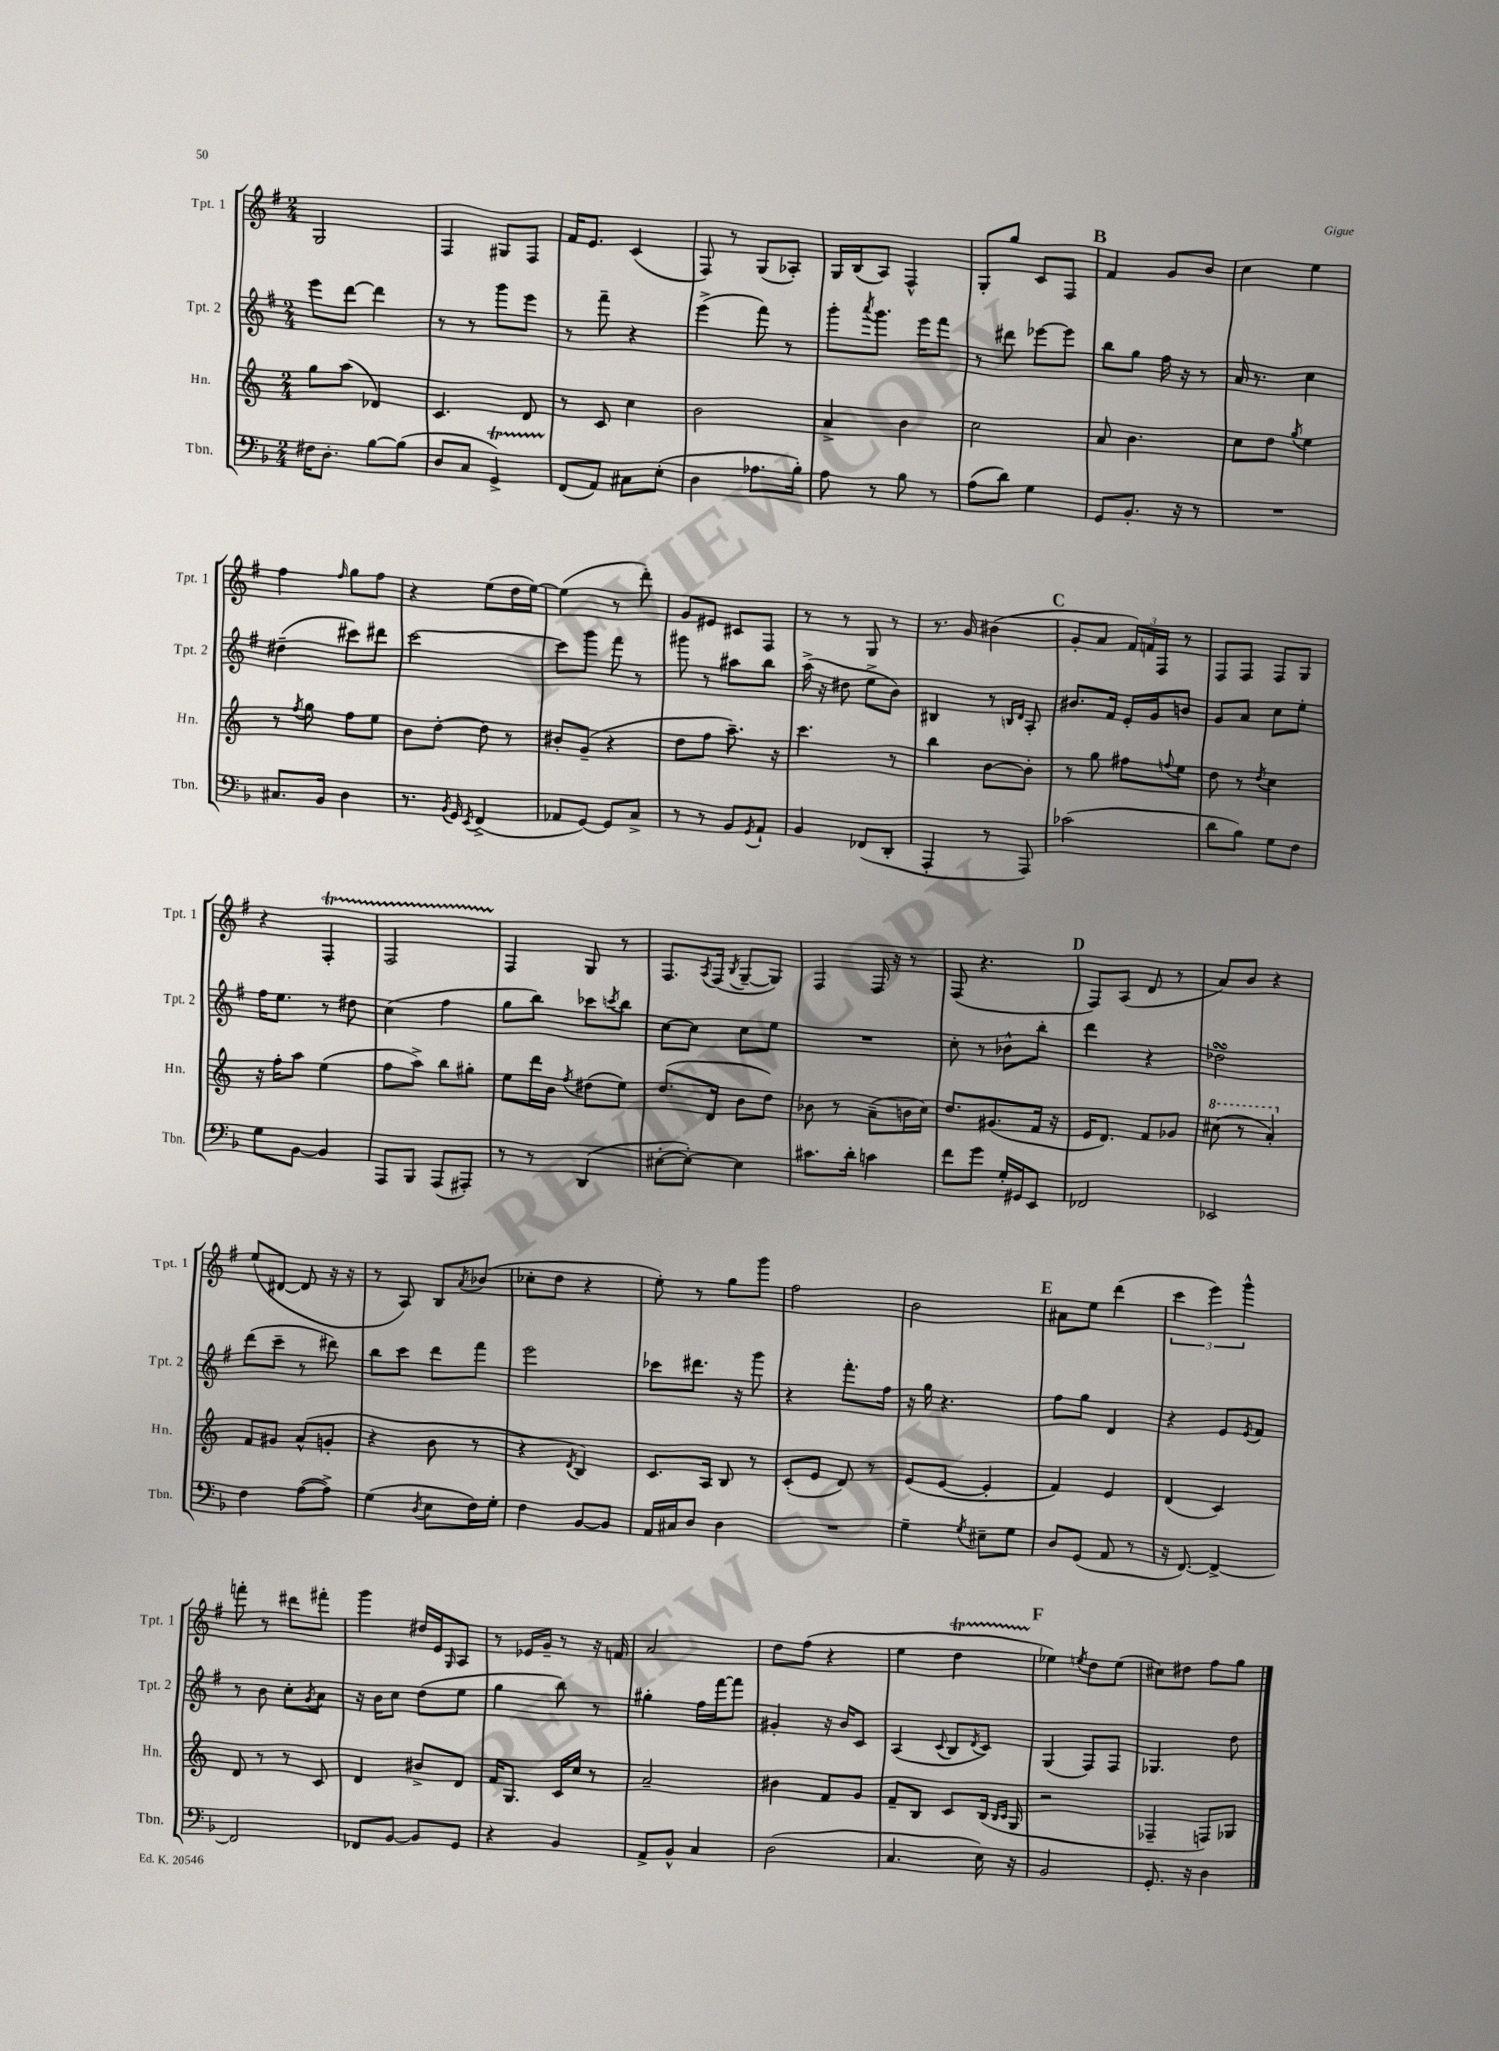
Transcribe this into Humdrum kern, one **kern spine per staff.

**kern	**kern	**kern	**kern
*staff4	*staff3	*staff2	*staff1
*clefF4	*clefG2	*clefG2	*clefG2
*k[b-]	*k[]	*k[f#]	*k[f#]
*M2/4	*M2/4	*M2/4	*M2/4
16F#	8gg	8eee	2G
8.D'	.	.	.
.	(8aa	[8ddd	.
[8B-	4d-)	4ddd]	.
(8B-]	.	.	.
=	=	=	=
8D	4.c	8r	4F#
8C	.	8r	.
4GG^)	.	8ggg	8G#
.	8d	8eee	8F#
=	=	=	=
(8FF	8r	8r	16f#
.	.	.	8.e
8AA)	8c	8fff#~	.
8C#	4cc	4r	(4c
(8E'	.	.	.
=	=	=	=
4D	2b	(4eee^	8F#)
.	.	.	8r
8.A-	.	8fff#)	(8G
.	.	8r	8A-')
16B-')	.	.	.
=	=	=	=
8A	4a^	8ggg'	16G
.	.	.	(16B
.	.	8qaaa	.
8r	.	8.ggg	8A)
8B-	4b	.	4F#^^
.	.	16eee	.
8r	.	8fff#	.
=	=	=	=
(8A	2cc	8r	8G'
8d)	.	8ddd#	8gg
4G	.	[8eee-	8c
.	.	8eee-]	8F#
=	=	=	=
8GG	8a	8bb	4f#
8.BB-'	4.b	8gg	.
.	.	16ff#	8g
16r	.	16r	.
8r	.	8r	8b
=	=	=	=
2r	8cc	16a	4cc
.	.	8.r	.
.	8dd	.	.
.	8qgg	.	.
.	4ee	4cc	4ee
=	=	=	=
8.C#	8r	(4dd#~	4ff#
.	8qff	.	.
.	8gg	.	.
16BB-	.	.	.
.	.	.	16qqff#
4D	8ff	8ccc#)	8gg
.	8ee	8ddd#	8ff#
=	=	=	=
8.r	8b	[2ccc	4r
.	[8dd'	.	.
8qBB-	.	.	.
16GG	.	.	.
8qEE	.	.	.
(4FF^	8dd]	.	(8ee
.	8r	.	16dd
.	.	.	[16ee)
=	=	=	=
8AA-	8b#'	8ccc]	(4ee]
[8GG)	(8g~	8ggg	.
8GG]	4r	8fff#	8r
8C^	.	8r	8ddd')
=	=	=	=
8r	8dd	8ggg#	8g
8r	8ff	8r	8e#
8BB-	8.aa~)	8aa#	8c#
8qGG	.	.	.
8AA`	.	8bb	8F#
.	16r	.	.
=	=	=	=
4BB-	4.ccc	(16aa^	8r
.	.	16r	.
.	.	8dd#	8r
(8FF-	.	8ee^	8G
8DD'	8r	8b)	8r
=	=	=	=
4AAA'	4bb	4B#	8.r
.	.	.	16g
8r	[8b	8r	(4b#
.	.	16qqB	.
.	.	16qqd	.
8AAA)	8b']	8A'	.
=	=	=	=
(2c-	8r	8.b#	8g'
.	8gg	.	8a
.	.	16f#	.
.	8ff#	16e'	24f#)
.	.	.	24f
.	.	16g	.
.	.	.	24F#
.	8qqff	.	.
.	8ee	8b	8r
=	=	=	=
8d	8dd	8g	8F#
8B-)	8r	8a	8F#
.	8qdd	.	.
8G	4cc	8cc	8F#
8F	.	8ee'	8G
=	=	=	=
8G	16r	16ff#	4r
.	16ff'	8.ee	.
[8BB-	8aa	.	.
4BB-]	(4ee	8r	4F#'
.	.	8dd#	.
=	=	=	=
8AAA	8ff	(4cc	2F#
8BBB-	8aa^)	.	.
(8AAA	8bb	4ff#	.
8AAA#')	8gg#'	.	.
=	=	=	=
8r	8ee	8gg	4F#
8r	16ddd	8bb)	.
.	16b	.	.
.	8qff	.	.
(4DD	(8dd#	8ccc-	8G
.	.	8qccc	.
.	8ee)	8bb	8r
=	=	=	=
[8E#'	(8.dd	[8cc	8.F#
8E#'_)	.	8cc]	.
.	.	.	8qA
.	16d	.	(16F#
.	.	.	8qB
4E#]	8b	8cc	[8G~
.	8dd)	8ee	8G])
=	=	=	=
8.c#	8b-	2r	4F#
.	8r	.	.
16d'	.	.	.
4c	(8a~	.	16F#
.	.	.	16r
.	16b	.	8r
.	16cc)	.	.
=	=	=	=
8f	8.dd	8cc'	(8F#
8g	.	8r	4.r
.	(8.g#	.	.
16G'	.	8b-^^	.
16GG#	.	.	.
8EE	16f	8bb'	.
.	16r	.	.
=	=	=	=
2FF-	16e	4ddd	8F#)
.	8.d)	.	.
.	.	.	(8A
.	8f	4r	8d
.	8g-	.	8r
=	=	=	=
2EE-	(8ccc#	2dd-	8a)
.	8r	.	8b
.	4aa')	.	4r
=	=	=	=
4F	8f	(8ddd	(8ee
.	8g#	8ccc~	[8d#
([8A	(8a^^	8r	8d#]
8A^])	8g'	8ddd#)	16r
.	.	.	16r
=	=	=	=
(4G	4r	8bb	8r
.	.	8ccc	8A)
8qD	.	.	.
8E	8b	8ddd	8B
.	.	.	8qa
16F)	8r	8fff#	(8b-
16G'	.	.	.
=	=	=	=
4F	4r	2eee	8cc-'
.	.	.	8dd
.	8qd	.	.
[8BB-	4B)	.	4r
8BB-]	.	.	.
=	=	=	=
16AA	8.c	8ccc-	8ee')
16C#	.	.	.
8D	.	8.ddd#	8r
.	16A	.	.
4D	8B	.	8gg
.	.	16r	.
.	8r	8ggg	8ggg
=	=	=	=
2r	(8c'	4r	2ff#
.	8e	.	.
.	8d)	8.fff#'	.
.	8r	.	.
.	.	16ff#	.
=	=	=	=
4G~	(8e	16r	2b
.	.	16gg	.
.	[8e	4.r	.
8qG	.	.	.
8E#~	4e']	.	.
8G	.	.	.
=	=	=	=
8D	4f)	8ff#	8a#
(8GG	.	8gg	8ee
8AA	4e	4d	(4ddd
8r	.	.	.
=	=	=	=
16r	(4d	4r	6ccc
[8.FF)	.	.	.
.	.	.	6eee)
4FF^_	4c)	8e	.
.	.	.	6ggg^^
.	.	8qe	.
.	.	8f#	.
=	=	=	=
2FF]	8d	8r	8fff'
.	8r	8b	8r
.	8r	8cc'	8ddd#
.	.	8qg	.
.	8c	8a	8fff#'
=	=	=	=
8FF-	4d	16r	4ggg
.	.	16b	.
[8BB-	.	8cc	.
8BB-]	8b#^	(8dd	16dd#
.	.	.	16e
.	.	.	16qqG
8GG	8d	8ee	8A
=	=	=	=
4r	16f	4gg	8r
.	8.G	.	.
.	.	.	16e-
.	.	.	16g~
4BB-	16c	8bb)	8r
.	16cc	.	.
.	8r	8r	16r
.	.	.	16f
=	=	=	=
8AA^	2a~	4gg#'	2a
8BB-^^	.	.	.
4C	.	16ff#	.
.	.	[16fff#	.
.	.	8fff#]	.
=	=	=	=
(2D	4b#	4g#'	8dd
.	.	.	(8ff#
.	8f	16r	4r
.	.	16b	.
.	8g	8c	.
=	=	=	=
4.C	8f~	(4A	4ee
.	8B	.	.
.	.	8qqc	.
.	8c	8B	4dd
.	.	8qd	.
16E)	(16B	8c)	.
.	16qqB	.	.
.	16qqc	.	.
16r	16G	.	.
=	=	=	=
2BB-	2r	(4G	4ee-)
.	.	.	8qee
.	.	8F#)	8dd
.	.	8F#	(8ee
=	=	=	=
8.GG'	4F-~	4.G-	8cc#)
.	.	.	8dd#
16r	.	.	.
4D	8F)	.	8ff#
.	8G-	8dd	8gg
==	==	==	==
*-	*-	*-	*-
